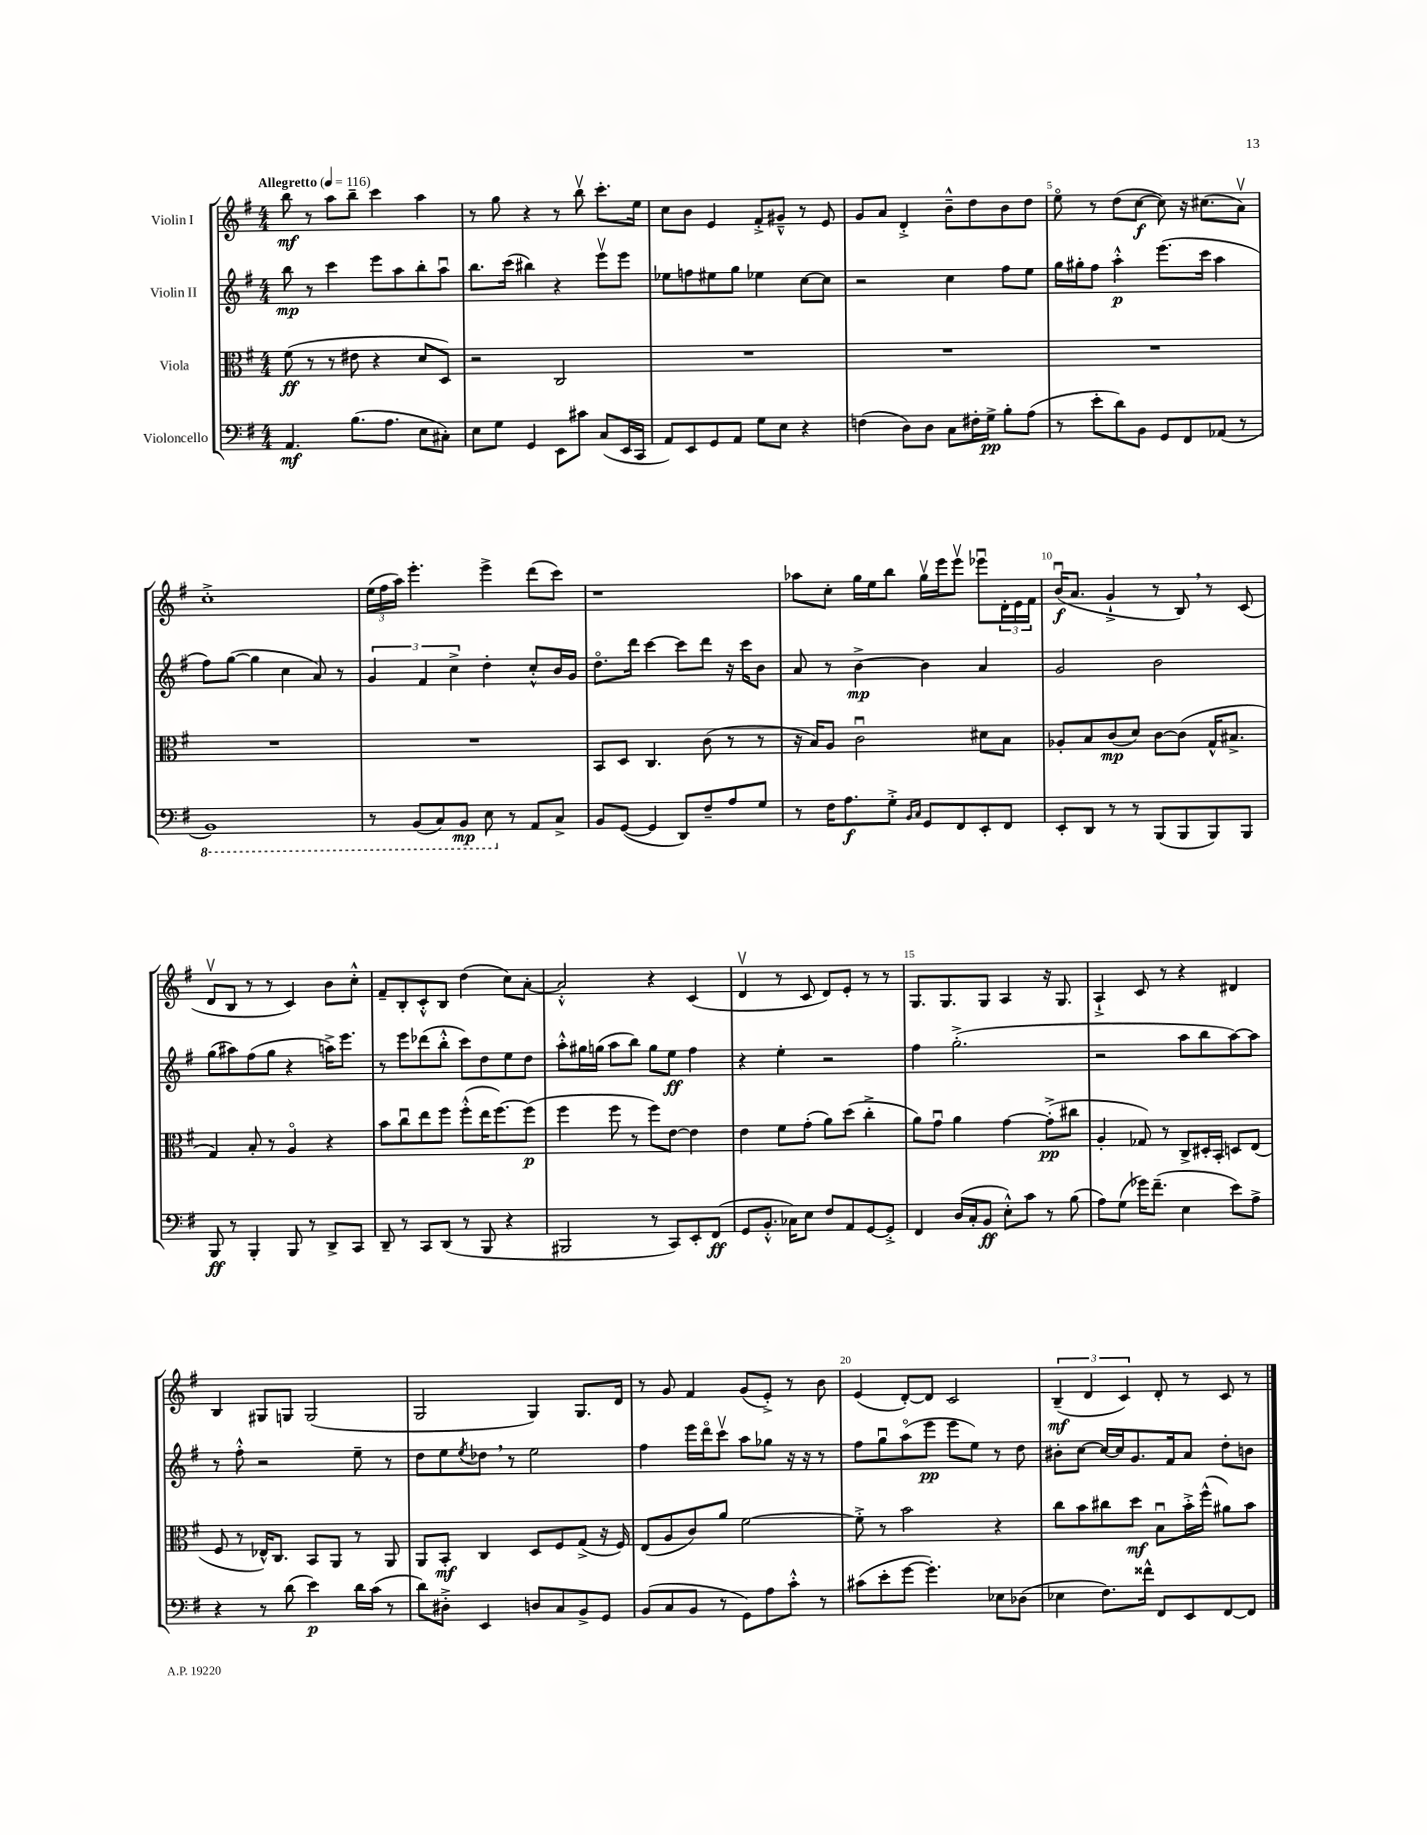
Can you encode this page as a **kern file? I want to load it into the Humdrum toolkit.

**kern	**dynam	**kern	**dynam	**kern	**dynam	**kern	**dynam
*part4	*part4	*part3	*part3	*part2	*part2	*part1	*part1
*staff4	*staff4	*staff3	*staff3	*staff2	*staff2	*staff1	*staff1
*I"Violoncello	*	*I"Viola	*	*I"Violin II	*	*I"Violin I	*
*clefF4	*	*clefC3	*	*clefG2	*	*clefG2	*
*k[f#]	*	*k[f#]	*	*k[f#]	*	*k[f#]	*
*M4/4	*	*M4/4	*	*M4/4	*	*M4/4	*
*MM116	*	*MM116	*	*MM116	*	*MM116	*
=1	=1	=1	=1	=1	=1	=1	=1
!	!	!	!	!	!	!LO:TX:a:B:t=Allegretto	!
4.AA/	mf	(8f#\	ff	8bb\	mp	8bb\	mf
.	.	8r	.	8r	.	8r	.
.	.	8r	.	4ccc\	.	8aa\L	.
(8.B\L	.	8e#X\	.	.	.	8bb~\J	.
.	.	4r	.	8eee\L	.	4ccc\	.
8.A\J	.	.	.	.	.	.	.
.	.	.	.	8aa\	.	.	.
8E\L	.	8d/L	.	8bb'\	.	4aa\	.
8C#X'\J)	.	8D/J)	.	8aau\J	.	.	.
=2	=2	=2	=2	=2	=2	=2	=2
8E\L	.	2r	.	8.bb\L	.	8r	.
8G\J	.	.	.	.	.	8gg\	.
.	.	.	.	(16ccc\Jk	.	.	.
4GG/	.	.	.	4bb#X\)	.	4r	.
8EE\L	.	2C/	.	4r	.	8r	.
8c#X\J	.	.	.	.	.	8bbv\	.
(8C/L	.	.	.	8eeev\L	.	8.ccc'\L	.
16EE/L	.	.	.	8eee\J	.	.	.
16CC/JJ	.	.	.	.	.	16ee\Jk	.
=3	=3	=3	=3	=3	=3	=3	=3
8AA/L)	.	1r	.	8ee-X\L	.	8cc\L	.
8EE/	.	.	.	8ffn\	.	8b\J	.
8GG/	.	.	.	8ee#X\	.	4e/	.
8AA/J	.	.	.	8gg\J	.	.	.
8G\L	.	.	.	4ee-X\	.	8f#'^/L	.
8E\J	.	.	.	.	.	8g#X~^^/J	.
4r	.	.	.	[8cc\L	.	8r	.
.	.	.	.	8cc\J]	.	8e/	.
=4	=4	=4	=4	=4	=4	=4	=4
(4Fn\	.	1r	.	2r	.	8g/L	.
.	.	.	.	.	.	8a/J	.
8D\L)	.	.	.	.	.	4d'^/	.
8D\J	.	.	.	.	.	.	.
8C\L	.	.	.	4cc\	.	8b~^^\L	.
16F#X'\L	.	.	.	.	.	8dd\	.
16G^\JJ	pp	.	.	.	.	.	.
8B'\L	.	.	.	8ff#\L	.	8b\	.
(8A\J	.	.	.	8ee\J	.	8dd\J	.
=5	=5	=5	=5	=5	=5	=5	=5
8r	.	1r	.	16gg\LL	.	8ee\	.
.	.	.	.	16gg#X'\J	.	.	.
8e'\L	.	.	.	8ff#\J	.	8r	.
8d\)	.	.	.	4aa'^^\	p	(8dd\L	.
8BB\J	.	.	.	.	.	[8cc\J	f
8GG/L	.	.	.	(8.eee\L	.	8cc\])	.
8FF#/	.	.	.	.	.	16r	.
.	.	.	.	16ccc\Jk	.	(8.cc#X\L	.
(8AA-X/J	.	.	.	4aa\	.	.	.
8r	.	.	.	.	.	8av\J)	.
!!LO:LB:g=z
=6	=6	=6	=6	=6	=6	=6	=6
*8ba	*	*	*	*	*	*	*
1BBB)	.	1r	.	8ff#\L)	.	1cc'^	.
.	.	.	.	([8gg\J	.	.	.
.	.	.	.	4gg\]	.	.	.
.	.	.	.	4cc\	.	.	.
.	.	.	.	8a/)	.	.	.
.	.	.	.	8r	.	.	.
=7	=7	=7	=7	=7	=7	=7	=7
8r	.	1r	.	6g/	.	(24ee\LL	.
.	.	.	.	.	.	24ff#\	.
.	.	.	.	.	.	24aa\JJ)	.
(8BBB/L	.	.	.	.	.	4.eee'\	.
.	.	.	.	6f#/	.	.	.
8CC/)	.	.	.	.	.	.	.
.	.	.	.	6cc^\	.	.	.
8BBB/J	mp	.	.	.	.	.	.
8EE\	.	.	.	4dd'\	.	4eee^\	.
*X8ba	*	*	*	*	*	*	*
8r	.	.	.	.	.	.	.
8AA/L	.	.	.	8cc'^^/L	.	(8ddd\L	.
8C^/J	.	.	.	16b/L	.	8ccc\J)	.
.	.	.	.	16g/JJ	.	.	.
=8	=8	=8	=8	=8	=8	=8	=8
8BB/L	.	8BB/L	.	8.dd\L	.	1r	.
([8GG/J	.	8D/J	.	.	.	.	.
.	.	.	.	16ddd\Jk	.	.	.
4GG/]	.	4.C/	.	[4ccc\	.	.	.
8DD/L)	.	.	.	8ccc\L]	.	.	.
8F#~/	.	(8c\	.	8ddd\J	.	.	.
8A/	.	8r	.	16r	.	.	.
.	.	.	.	16ccc\KL	.	.	.
8G/J	.	8r	.	8b\J	.	.	.
=9	=9	=9	=9	=9	=9	=9	=9
8r	.	16r	.	8a/	.	8aa-X\L	.
.	.	16B/KL)	.	.	.	.	.
16F#\KL	.	8A/J	.	8r	.	8cc'\J	.
8.A\	f	.	.	.	.	.	.
.	.	2cu\	.	[4b^\	mp	16gg\LL	.
.	.	.	.	.	.	16ee\J	.
8G'^\J	.	.	.	.	.	8bb\J	.
16qqBB/LL	.	.	.	.	.	.	.
16qqC/JJ	.	.	.	.	.	.	.
8GG/L	.	.	.	4b\]	.	16ggv\LL	.
.	.	.	.	.	.	16eee\J	.
8FF#/	.	.	.	.	.	8eeev\J	.
8EE'/	.	8d#X\L	.	4a/	.	8eee-Xu\L	.
8FF#/J	.	8B\J	.	.	.	24d'\L	.
.	.	.	.	.	.	24e\	.
.	.	.	.	.	.	24f#\JJ	.
=10	=10	=10	=10	=10	=10	=10	=10
8EE'/L	.	8A-X'/L	.	2g/	.	(16bu/KL	f
.	.	.	.	.	.	8.a/J	.
8DD/J	.	8B/	.	.	.	.	.
8r	.	(8c/	mp	.	.	4g`^/	.
8r	.	8d/J)	.	.	.	.	.
(8BBB/L	.	[8c\L	.	2b\	.	8r	.
8BBB/	.	(8c\J]	.	.	.	8B,/)	.
8BBB/)	.	16G^^/KL	.	.	.	8r	.
.	.	8.B#X^/J	.	.	.	.	.
8BBB/J	.	.	.	.	.	(8c/	.
!!LO:LB:g=z
=11	=11	=11	=11	=11	=11	=11	=11
8BBB/	ff	4G/)	.	(8gg\L	.	8dv/L	.
8r	.	.	.	8aa#X\)	.	8B/J	.
4BBB'/	.	8B'/	.	(8ff#\	.	8r	.
.	.	8r	.	8gg\J	.	8r	.
8BBB/	.	4A/	.	4r	.	4c/)	.
8r	.	.	.	.	.	.	.
8DD^/L	.	4r	.	16aan^\KL)	.	8b\L	.
.	.	.	.	8.eee\J	.	.	.
8CC/J	.	.	.	.	.	8cc'^^\J	.
=12	=12	=12	=12	=12	=12	=12	=12
8DD~/	.	8b\L	.	8r	.	8f#~/L	.
8r	.	8ccu\	.	8eee\L	.	8B'/	.
8CC/L	.	8ee\	.	(8ddd-X\	.	8c'^^/	.
(8DD/J	.	8ff#\J	.	8bb'^^\J	.	8B/J	.
8r	.	(8ff#'^^\L	.	8ccc\L)	.	(4dd\	.
8BBB/	.	16ee\K	.	8dd\	.	.	.
.	.	[8.ff#\)	.	.	.	.	.
4r	.	.	.	8ee\	.	8cc\L)	.
.	.	(8ff#\J]	p	8dd\J	.	[8a'\J	.
=13	=13	=13	=13	=13	=13	=13	=13
2BBB#X/	.	4ff#\	.	8aa'^^\L	.	2a'^^/]	.
.	.	.	.	16gg#X\L	.	.	.
.	.	.	.	(16ggn\JJ	.	.	.
.	.	8ff#\	.	8aa\L	.	.	.
.	.	8r	.	8bb\J)	.	.	.
8r	.	8ff#\L)	.	8gg\L	.	4r	.
8CC/L)	.	[8e\J	.	8ee\J	ff	.	.
8EE'/	.	4e\]	.	4ff#\	.	(4c/	.
(8FF#/J	ff	.	.	.	.	.	.
=14	=14	=14	=14	=14	=14	=14	=14
8GG/L	.	4e\	.	4r	.	4dv/	.
8.BB'^^/J	.	.	.	.	.	.	.
.	.	8f#\L	.	4ee'\	.	8r	.
16C-X\KL)	.	.	.	.	.	.	.
8E\J	.	(8g'\J	.	.	.	8c/	.
8F#/L	.	8a\L)	.	2r	.	8d/L)	.
8AA/	.	(8dd\J	.	.	.	8e'/J	.
[8GG/	.	4cc'^\	.	.	.	8r	.
8GG'^/J]	.	.	.	.	.	8r	.
=15	=15	=15	=15	=15	=15	=15	=15
4FF#/	.	8a\L)	.	4ff#\	.	8.G/L	.
.	.	8gu\J	.	.	.	.	.
.	.	.	.	.	.	8.G/	.
(16D/LL	.	4a\	.	(2.gg'^\	.	.	.
16C'/J	.	.	.	.	.	.	.
8BB/J	ff	.	.	.	.	8G/J	.
8E'^^\L)	.	[4g\	.	.	.	4A/	.
8c\J	.	.	.	.	.	.	.
8r	.	(8g'^\L]	pp	.	.	16r	.
.	.	.	.	.	.	8.G/	.
(8B\	.	8cc#X\J	.	.	.	.	.
=16	=16	=16	=16	=16	=16	=16	=16
8A\L)	.	4A'/	.	2r	.	4A`^/	.
(8G\J	.	.	.	.	.	.	.
16g-X\KL)	.	8G-X/)	.	.	.	8c/	.
(8.f#~\J	.	.	.	.	.	.	.
.	.	8r	.	.	.	8r	.
4E\	.	8C^/L	.	8aa\L	.	4r	.
.	.	16D#X'/L	.	8bb\	.	.	.
.	.	16BB'/JJ	.	.	.	.	.
8e\L)	.	8Dn/L	.	[8aa\)	.	4d#X/	.
8A^\J	.	(8E/J	.	8aa\J]	.	.	.
!!LO:LB:g=z
=17	=17	=17	=17	=17	=17	=17	=17
4r	.	8F#/	.	8r	.	4B/	.
.	.	8r	.	8ff#'^^\	.	.	.
8r	.	16E-X^^/KL)	.	2r	.	8G#X/L	.
.	.	8.C/J	.	.	.	.	.
(8d\	.	.	.	.	.	8Gn/J	.
4e\)	p	8BB/L	.	.	.	(2G/	.
.	.	8AA/J	.	.	.	.	.
16d\LL	.	8r	.	8ee~\	.	.	.
(16c\JJ	.	.	.	.	.	.	.
8r	.	8AA/	.	8r	.	.	.
=18	=18	=18	=18	=18	=18	=18	=18
8d\L)	.	8AA/L	.	8dd\L	.	2G/	.
8D#X'^\J	.	8BB'/J	mf	8ee\	.	.	.
.	.	.	.	8qee/	.	.	.
4EE/	.	4C/	.	8dd-X,\J	.	.	.
.	.	.	.	8r	.	.	.
8Dn/L	.	8D/L	.	2ee\	.	4G/)	.
8C/	.	8F#/	.	.	.	.	.
8BB^/	.	(8G^/J	.	.	.	8.G/L	.
8GG/J	.	16r	.	.	.	.	.
.	.	16F#/)	.	.	.	16d/Jk	.
=19	=19	=19	=19	=19	=19	=19	=19
(8BB/L	.	(8E/L	.	4ff#\	.	8r	.
8C/	.	8A/	.	.	.	8g/	.
8BB/J	.	8c/)	.	16eee\LL	.	4f#/	.
.	.	.	.	16ddd\J	.	.	.
8r	.	8a/J	.	8cccv\J	.	.	.
8GG\L)	.	[2f#\	.	8aa\L	.	(8g/L	.
8A\	.	.	.	8gg-X\J	.	8e'^/J)	.
8c'^^\J	.	.	.	16r	.	8r	.
.	.	.	.	16r	.	.	.
8r	.	.	.	8r	.	8b\	.
=20	=20	=20	=20	=20	=20	=20	=20
(8c#X\L	.	8f#'^\]	.	8ff#\L	.	(4e/	.
8e'\	.	8r	.	8ggu\	.	.	.
[8g\J	.	2b\	.	(8aa\	.	[8d'/L)	.
4.g'\])	.	.	.	8eee\J	pp	8d/J]	.
.	.	.	.	8eee\L	.	2c/	.
.	.	.	.	8ee\J)	.	.	.
8E-X\L	.	4r	.	8r	.	.	.
(8D-X\J	.	.	.	8dd\	.	.	.
=21	=21	=21	=21	=21	=21	=21	=21
4E-X\	.	8cc\L	.	8b#X'\L	.	(6B~/	mf
.	.	8b\	.	[8cc\J	.	.	.
.	.	.	.	.	.	6d/	.
8.F#\L)	.	8cc#X\	.	16cc/LL_	.	.	.
.	.	.	.	16cc/J]	.	.	.
.	.	.	.	.	.	6c/)	.
.	.	8dd\J	mf	8.g/	.	.	.
16f##X^^\Jk	.	.	.	.	.	.	.
8FF#/L	.	8Bu\L	.	.	.	8d'/	.
.	.	.	.	16f#/k	.	.	.
8EE/	.	16b'^\L	.	8a/J	.	8r	.
.	.	(16ff#^^\JJ	.	.	.	.	.
[8FF#/	.	8a#X\L)	.	8dd'\L	.	8c/	.
8FF#/J]	.	8b\J	.	8bn\J	.	8r	.
==	==	==	==	==	==	==	==
*-	*-	*-	*-	*-	*-	*-	*-
